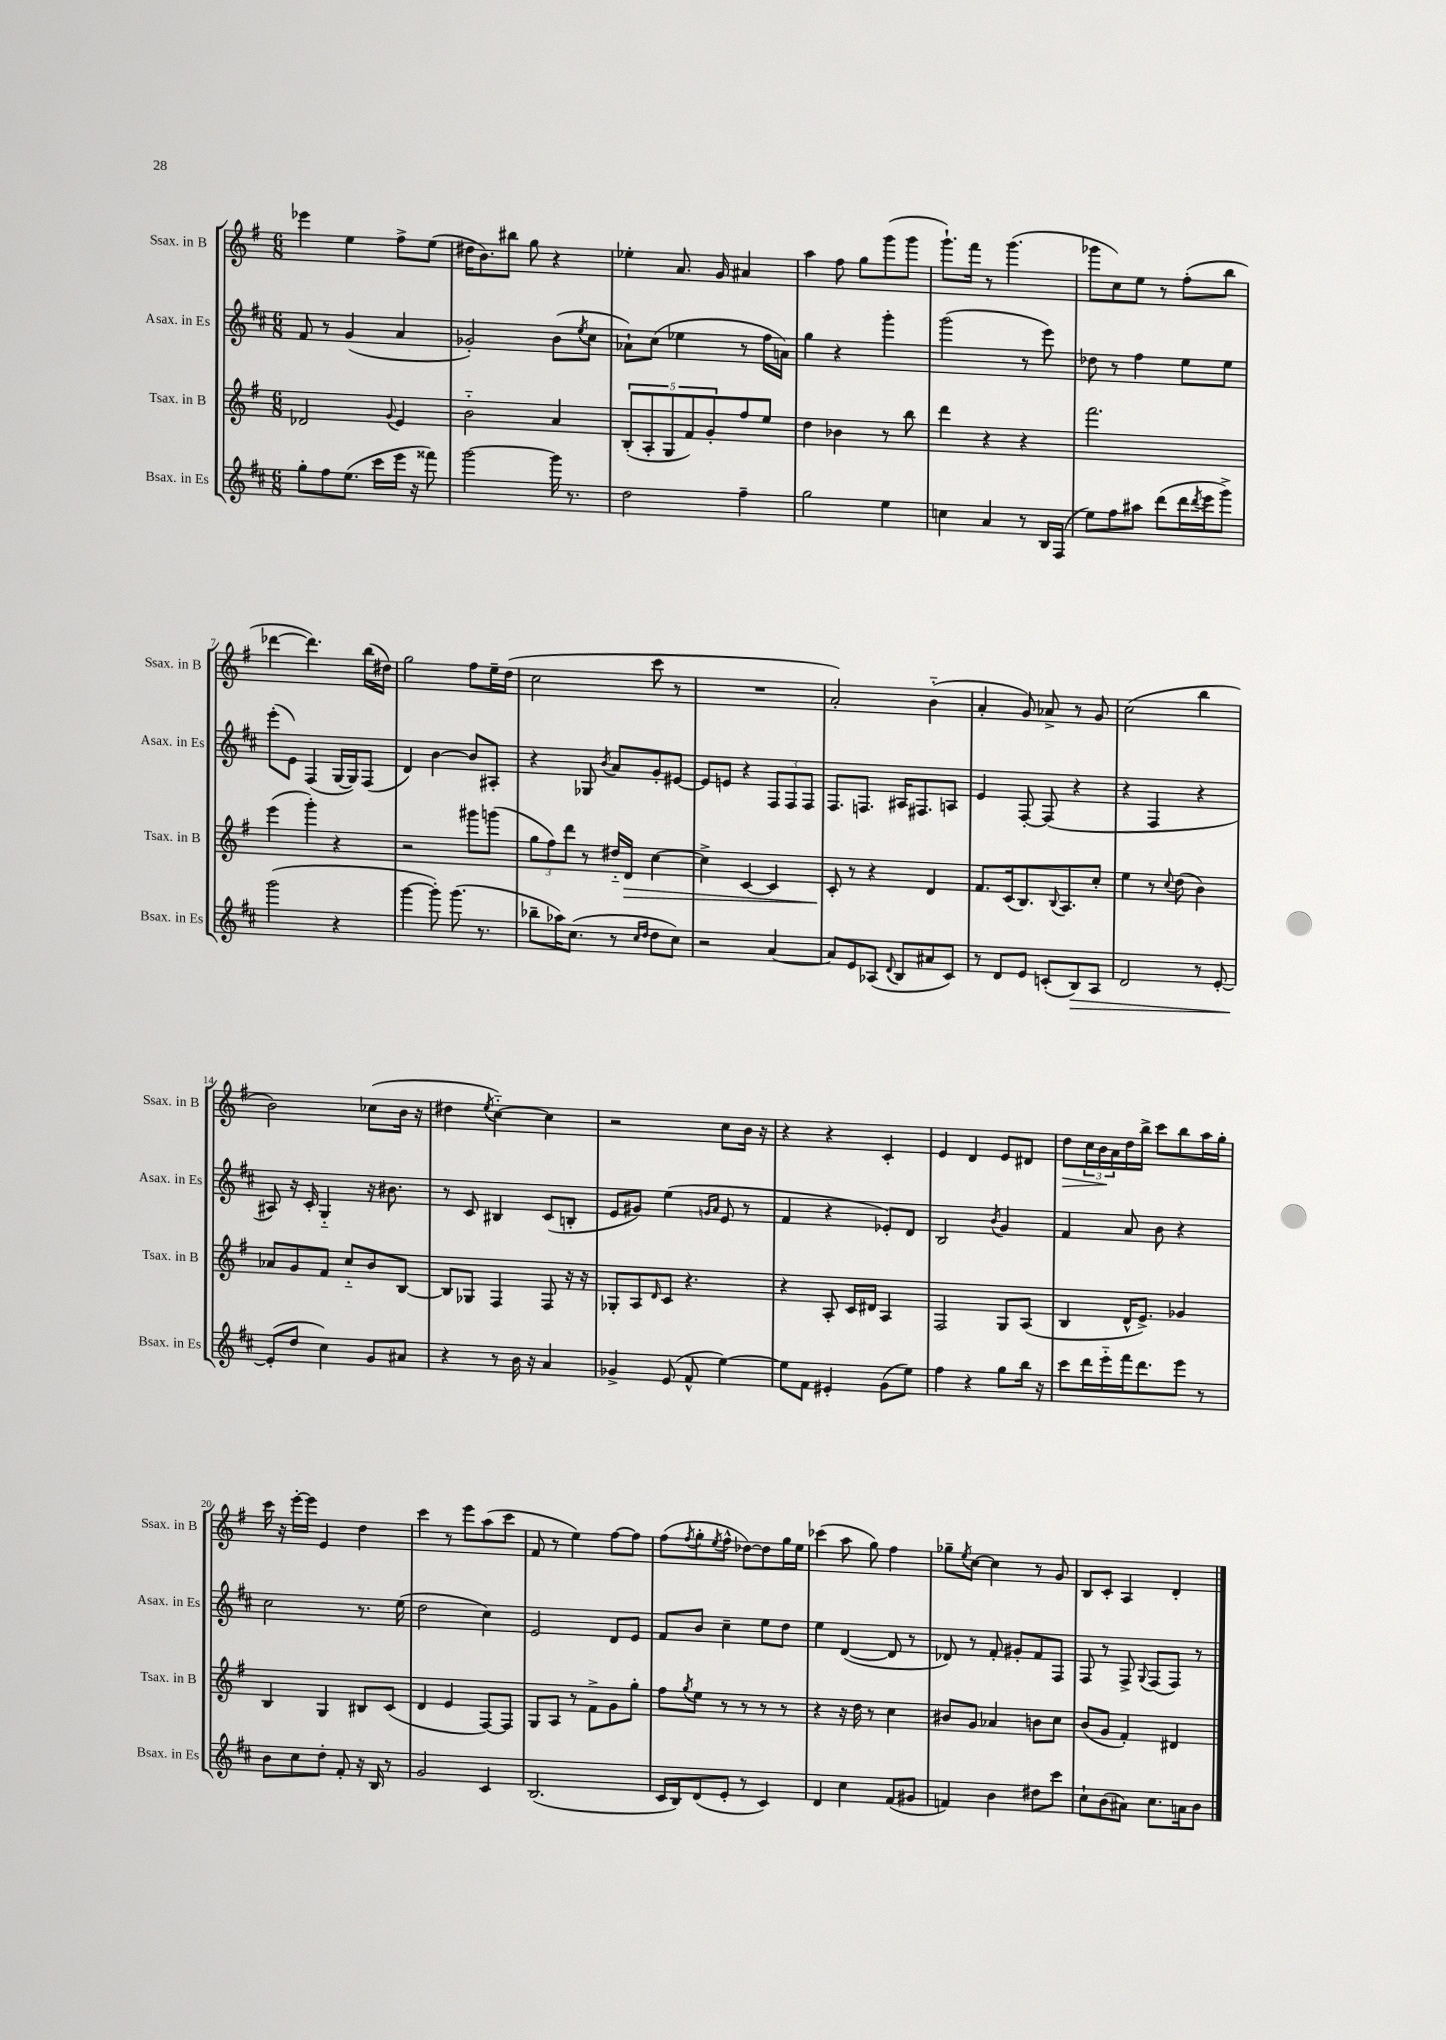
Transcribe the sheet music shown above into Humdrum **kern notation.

**kern	**dynam	**kern	**dynam	**kern	**kern	**dynam
*part4	*part4	*part3	*part3	*part2	*part1	*part1
*staff4	*staff4	*staff3	*staff3	*staff2	*staff1	*staff1
*I"Bsax. in Es	*	*I"Tsax. in B	*	*I"Asax. in Es	*I"Ssax. in B	*
*I'Bsax. in Es	*	*I'Tsax. in B	*	*I'Asax. in Es	*I'Ssax. in B	*
*clefG2	*	*clefG2	*	*clefG2	*clefG2	*
*k[f#c#]	*	*k[f#]	*	*k[f#c#]	*k[f#]	*
*M6/8	*	*M6/8	*	*M6/8	*M6/8	*
=1	=1	=1	=1	=1	=1	=1
8gg'\L	.	2d-X/	.	8f#/	4eee-X\	.
8ff#\	.	.	.	8r	.	.
(8.ee\J	.	.	.	(4g/	4ee\	.
16ccc#\LL	.	.	.	.	.	.
.	.	8qqg/	.	.	.	.
16eee\JJ	.	4e/	.	4a/	8ff#^\L	.
16r	.	.	.	.	.	.
8fff##X\)	.	.	.	.	(8ee\J	.
=2	=2	=2	=2	=2	=2	=2
[2ggg\	.	2b\	.	2g-X'/)	16dd#X\KL	.
.	.	.	.	.	8.b\)	.
.	.	.	.	.	8bb#X\J	.
.	.	.	.	.	8gg\	.
16ggg\]	.	4a/	.	(8b\L	4r	.
8.r	.	.	.	.	.	.
.	.	.	.	8qee/	.	.
.	.	.	.	8cc#\J	.	.
=3	=3	=3	=3	=3	=3	=3
2dd\	.	(10B'/L	.	8a-X`\L)	4ee-X'\	.
.	.	10A'/	.	.	.	.
.	.	.	.	(8cc#\J	.	.
.	.	10G/	.	.	.	.
.	.	.	.	4ee-X\	8.a/	.
.	.	10f#/)	.	.	.	.
.	.	10g'/	.	.	.	.
.	.	.	.	.	16g/	.
4ff#~\	.	8ff#/	.	8r	4a#X/	.
.	.	8ee/J	.	16ff#\LL	.	.
.	.	.	.	16an\JJ)	.	.
=4	=4	=4	=4	=4	=4	=4
2gg\	.	4dd\	.	4gg\	4aa\	.
.	.	4b-X\	.	4r	8ff#\	.
.	.	.	.	.	8gg\L	.
4ee\	.	8r	.	4ggg'\	(8ggg\	.
.	.	8bb\	.	.	8ggg\J	.
=5	=5	=5	=5	=5	=5	=5
4ccn\	.	4ddd\	.	(2ggg\	8.ggg`\L)	.
.	.	.	.	.	16fff#\Jk	.
4a/	.	4r	.	.	8r	.
.	.	.	.	.	(4.ggg\	.
8r	.	4r	.	8r	.	.
16B/LL	.	.	.	8eee\)	.	.
(16F#/JJ	.	.	.	.	.	.
=6	=6	=6	=6	=6	=6	=6
8ee\L)	.	2.fff#\	.	8dd-X\	8ggg-X\L	.
8ff#\	.	.	.	8r	8cc\)	.
8aa#X\J	.	.	.	4ff#\	8ee\J	.
(8ddd\L	.	.	.	.	8r	.
16ddd\L	.	.	.	8ee\L	(8ff#'\L	.
8qddd/	.	.	.	.	.	.
16eee\J	.	.	.	.	.	.
8ggg^\J)	.	.	.	8ee\J	8bb\J	.
!!LO:LB:g=z
=7	=7	=7	=7	=7	=7	=7
(2ggg\	.	(4eee\	.	(8eee'\L	[4ddd-X\	.
.	.	.	.	8e\J)	.	.
.	.	4ggg'\)	.	(4F#/	4.ddd-\])	.
4r	.	4r	.	[16G/LL	.	.
.	.	.	.	16G/J])	.	.
.	.	.	.	(8F#/J	(16bb\LL	.
.	.	.	.	.	16dd#X\JJ)	.
=8	=8	=8	=8	=8	=8	=8
[4ggg\	.	2r	.	4d/)	2gg\	.
8ggg'\])	.	.	.	[4b\	.	.
(8.ggg\	.	.	.	.	.	.
.	.	8ggg#X\L	.	8b/L]	8ff#\L	.
8.r	.	.	.	.	.	.
.	.	(8gggn\J	.	8A#X'/J	16ee~\L	.
.	.	.	.	.	(16dd\JJ	.
=9	=9	=9	=9	=9	=9	=9
8bb-X~\L	.	12gg\L	.	4r	2cc\	.
.	.	12ff#\)	.	.	.	.
16aa-X\K)	.	.	.	.	.	.
.	.	12ddd\J	.	.	.	.
(8.cc#\J	.	.	.	.	.	.
.	.	8r	.	8G-X/	.	.
.	.	.	.	8qb/	.	.
8r	.	16dd#X/LL	.	8a/L	.	.
!	!	!	!LO:HP:b	!	!	!
.	.	16d/JJ	>	.	.	.
16qqcc#/LL	.	.	.	.	.	.
16qqdd/JJ	.	.	.	.	.	.
8dd\L	.	[4cc\	.	8g'/	8ccc\	.
8cc#\J)	.	.	.	[8e#X/J	8r	.
=10	=10	=10	=10	=10	=10	=10
2r	.	4cc^\]	.	8e#/L]	2.r	.
.	.	.	.	8en/J	.	.
.	.	[4c/	.	4r	.	.
[4a/	.	4c/]	.	12F#/L	.	.
.	.	.	.	12F#/	.	.
.	.	.	.	12F#/J	.	.
=11	=11	=11	=11	=11	=11	=11
8a/L]	.	8c'/	.	8.F#/L	2a'/)	.
8e/	.	8r	]	.	.	.
.	.	.	.	8.Fn/J	.	.
(8A-X/J	.	4r	.	.	.	.
8qqd/	.	.	.	.	.	.
8B/L	.	.	.	16A#X/KL	.	.
.	.	.	.	8.F#X/	.	.
8a#X/	.	4d/	.	.	(4b\	.
8c#/J)	.	.	.	8An/J	.	.
=12	=12	=12	=12	=12	=12	=12
8r	.	8.f#/L	.	4e/	4a'/	.
8d/L	.	.	.	.	.	.
.	.	(16c/k	.	.	.	.
8e/J	.	8.B/)	.	[8F#'/	8g/)	.
(8cn'/L	.	.	.	(8F#/]	8a-X^/	.
.	.	8qqB/	.	.	.	.
.	.	8.A/	.	.	.	.
!	!LO:HP:b	!	!	!	!	!
8B/)	>	.	.	4r	8r	.
8A/J	.	8cc'/J	.	.	8g/	.
=13	=13	=13	=13	=13	=13	=13
2d/	.	4ee\	.	4r	(2cc\	.
.	.	8r	.	4F#/	.	.
.	.	8qqcc/	.	.	.	.
.	.	(8dd\	.	.	.	.
8r	.	4b\)	.	4r	4bb\	.
[8e'/	.	.	.	.	.	.
!!LO:LB:g=z
=14	=14	=14	=14	=14	=14	=14
(8e'/L]	.	8a-X/L	.	8A#X/)	2b\)	.
8dd/J	]	8g/	.	16r	.	.
.	.	.	.	16c#'/	.	.
4cc#\)	.	8f#/J	.	4G/	.	.
.	.	8cc/L	.	.	.	.
8g/L	.	8b/	.	16r	(8cc-X\L	.
.	.	.	.	8.b#X\	.	.
8a#X/J	.	[8B/J	.	.	16b\Jk	.
.	.	.	.	.	16r	.
=15	=15	=15	=15	=15	=15	=15
4r	.	8B/L]	.	8r	4dd#X\	.
.	.	8G-X/J	.	8c#/	.	.
.	.	.	.	.	8qee/	.
8r	.	4F#/	.	4B#X/	[4cc\)	.
16b\	.	.	.	.	.	.
16r	.	.	.	.	.	.
4a/	.	8F#/	.	(8c#/L	4cc\]	.
.	.	16r	.	8Bn'/J	.	.
.	.	16r	.	.	.	.
=16	=16	=16	=16	=16	=16	=16
4g-X^/	.	8G-X'/L	.	8e/L	2r	.
.	.	8A/	.	8g#X/J)	.	.
.	.	16qqd/	.	.	.	.
(8e/	.	8c/J	.	(4ee\	.	.
8f#^^/	.	4.r	.	.	.	.
.	.	.	.	16qqgn/LL	.	.
.	.	.	.	16qqa/JJ	.	.
[4ee\)	.	.	.	8e/	8cc\L	.
.	.	.	.	8r	16b\Jk	.
.	.	.	.	.	16r	.
=17	=17	=17	=17	=17	=17	=17
8ee\L]	.	4r	.	4f#/	4r	.
8f#\J	.	.	.	.	.	.
4e#X'/	.	8A'/	.	4r	4r	.
.	.	16c/LL	.	.	.	.
.	.	16d#X/JJ	.	.	.	.
(8g\L	.	4A/	.	8e-X'/L)	4c'/	.
8ee\J)	.	.	.	8d/J	.	.
=18	=18	=18	=18	=18	=18	=18
4ff#\	.	2F#/	.	2B/	4e/	.
4r	.	.	.	.	4d/	.
.	.	.	.	8qb/	.	.
8gg\L	.	8G/L	.	4g/	8e/L	.
16bb\Jk	.	(8A/J	.	.	8d#X/J	.
16r	.	.	.	.	.	.
=19	=19	=19	=19	=19	=19	=19
!	!	!	!	!	!	!LO:HP:b
8ccc#\L	.	4B/	.	4f#/	8dd\L	>
16ddd\L	.	.	.	.	24cc\L	.
.	.	.	.	.	24b\	.
16eee\	.	.	.	.	.	.
.	.	.	.	.	24a\	]
16fff#\J	.	16d^^/KL	.	8a/	16dd\	.
8.ddd\	.	8.e^/J)	.	.	16bb^\JJ	.
.	.	.	.	8b\	8ccc\L	.
8eee\J	.	4g-X/	.	4r	8bb\	.
8r	.	.	.	.	16aa\L	.
.	.	.	.	.	16gg'\JJ	.
!!LO:LB:g=z
=20	=20	=20	=20	=20	=20	=20
8b\L	.	4B/	.	2cc#\	16ccc\	.
.	.	.	.	.	16r	.
8cc#\	.	.	.	.	[16eee'\LL	.
.	.	.	.	.	16eee\JJ]	.
8dd'\J	.	4G/	.	.	4e/	.
8f#'/	.	.	.	.	.	.
16r	.	8B#X/L	.	8.r	4dd\	.
16B/	.	.	.	.	.	.
8r	.	(8c/J	.	.	.	.
.	.	.	.	(16ee\	.	.
=21	=21	=21	=21	=21	=21	=21
2g/	.	4d/	.	2dd\	4ccc\	.
.	.	4e/	.	.	8r	.
.	.	.	.	.	8eee\L	.
4c#/	.	[8F#/L)	.	4cc#\)	(8aa\	.
.	.	8F#/J]	.	.	8ccc\J	.
=22	=22	=22	=22	=22	=22	=22
(2.B/	.	8G/L	.	2e/	8f#/	.
.	.	8A/J	.	.	8r	.
.	.	8r	.	.	4ee\)	.
.	.	8f#^\L	.	.	.	.
.	.	8g\	.	8d/L	[8ff#\L	.
.	.	8gg'\J	.	8e/J	8ff#\J]	.
=23	=23	=23	=23	=23	=23	=23
16c#/LL	.	8ff#\L	.	8f#/L	(8ff#\L	.
16B/J)	.	.	.	.	.	.
.	.	8qgg/	.	.	8qff#/	.
(8d/	.	8ee\J	.	8b/J	8gg'\	.
.	.	.	.	.	8qee/	.
8e'/J	.	8r	.	4cc#~\	8ff#^^\J	.
8r	.	8r	.	.	[8dd-X\L)	.
4c#/)	.	8r	.	8ee\L	8dd-\]	.
.	.	8r	.	8dd\J	16gg\L	.
.	.	.	.	.	16ee\JJ	.
=24	=24	=24	=24	=24	=24	=24
4d/	.	4r	.	4ee\	(4ccc-X\	.
4cc#\	.	16r	.	([4d/	8aa\	.
.	.	16dd\	.	.	.	.
.	.	8r	.	.	8gg\)	.
(8f#/L	.	4cc\	.	8d/]	4ff#\	.
8g#X/J	.	.	.	8r	.	.
=25	=25	=25	=25	=25	=25	=25
4fn/)	.	8b#X/L	.	8d-X/)	8gg-X~\L	.
.	.	.	.	.	8qee/	.
.	.	8g/J	.	8r	[8cc\J	.
4b\	.	4a-X/	.	8f#'/	4cc\]	.
.	.	.	.	8g#X'/L	.	.
8dd#X\L	.	8bn\L	.	8f#/	8r	.
8ccc#\J	.	8cc\J	.	8F#/J	8g/	.
=26	=26	=26	=26	=26	=26	=26
8cc#`\L	.	(8b/L	.	8F#/	8B/L	.
(8b\	.	8g/J	.	8r	8c'/J	.
8a#X\J)	.	4f#'/)	.	8F#^/	4A/	.
.	.	.	.	8qqG/	.	.
8.cc#\L	.	.	.	(8F#/L	.	.
.	.	4d#X/	.	8F#/J)	4d'/	.
16an\k	.	.	.	.	.	.
8b\J	.	.	.	8r	.	.
==	==	==	==	==	==	==
*-	*-	*-	*-	*-	*-	*-
